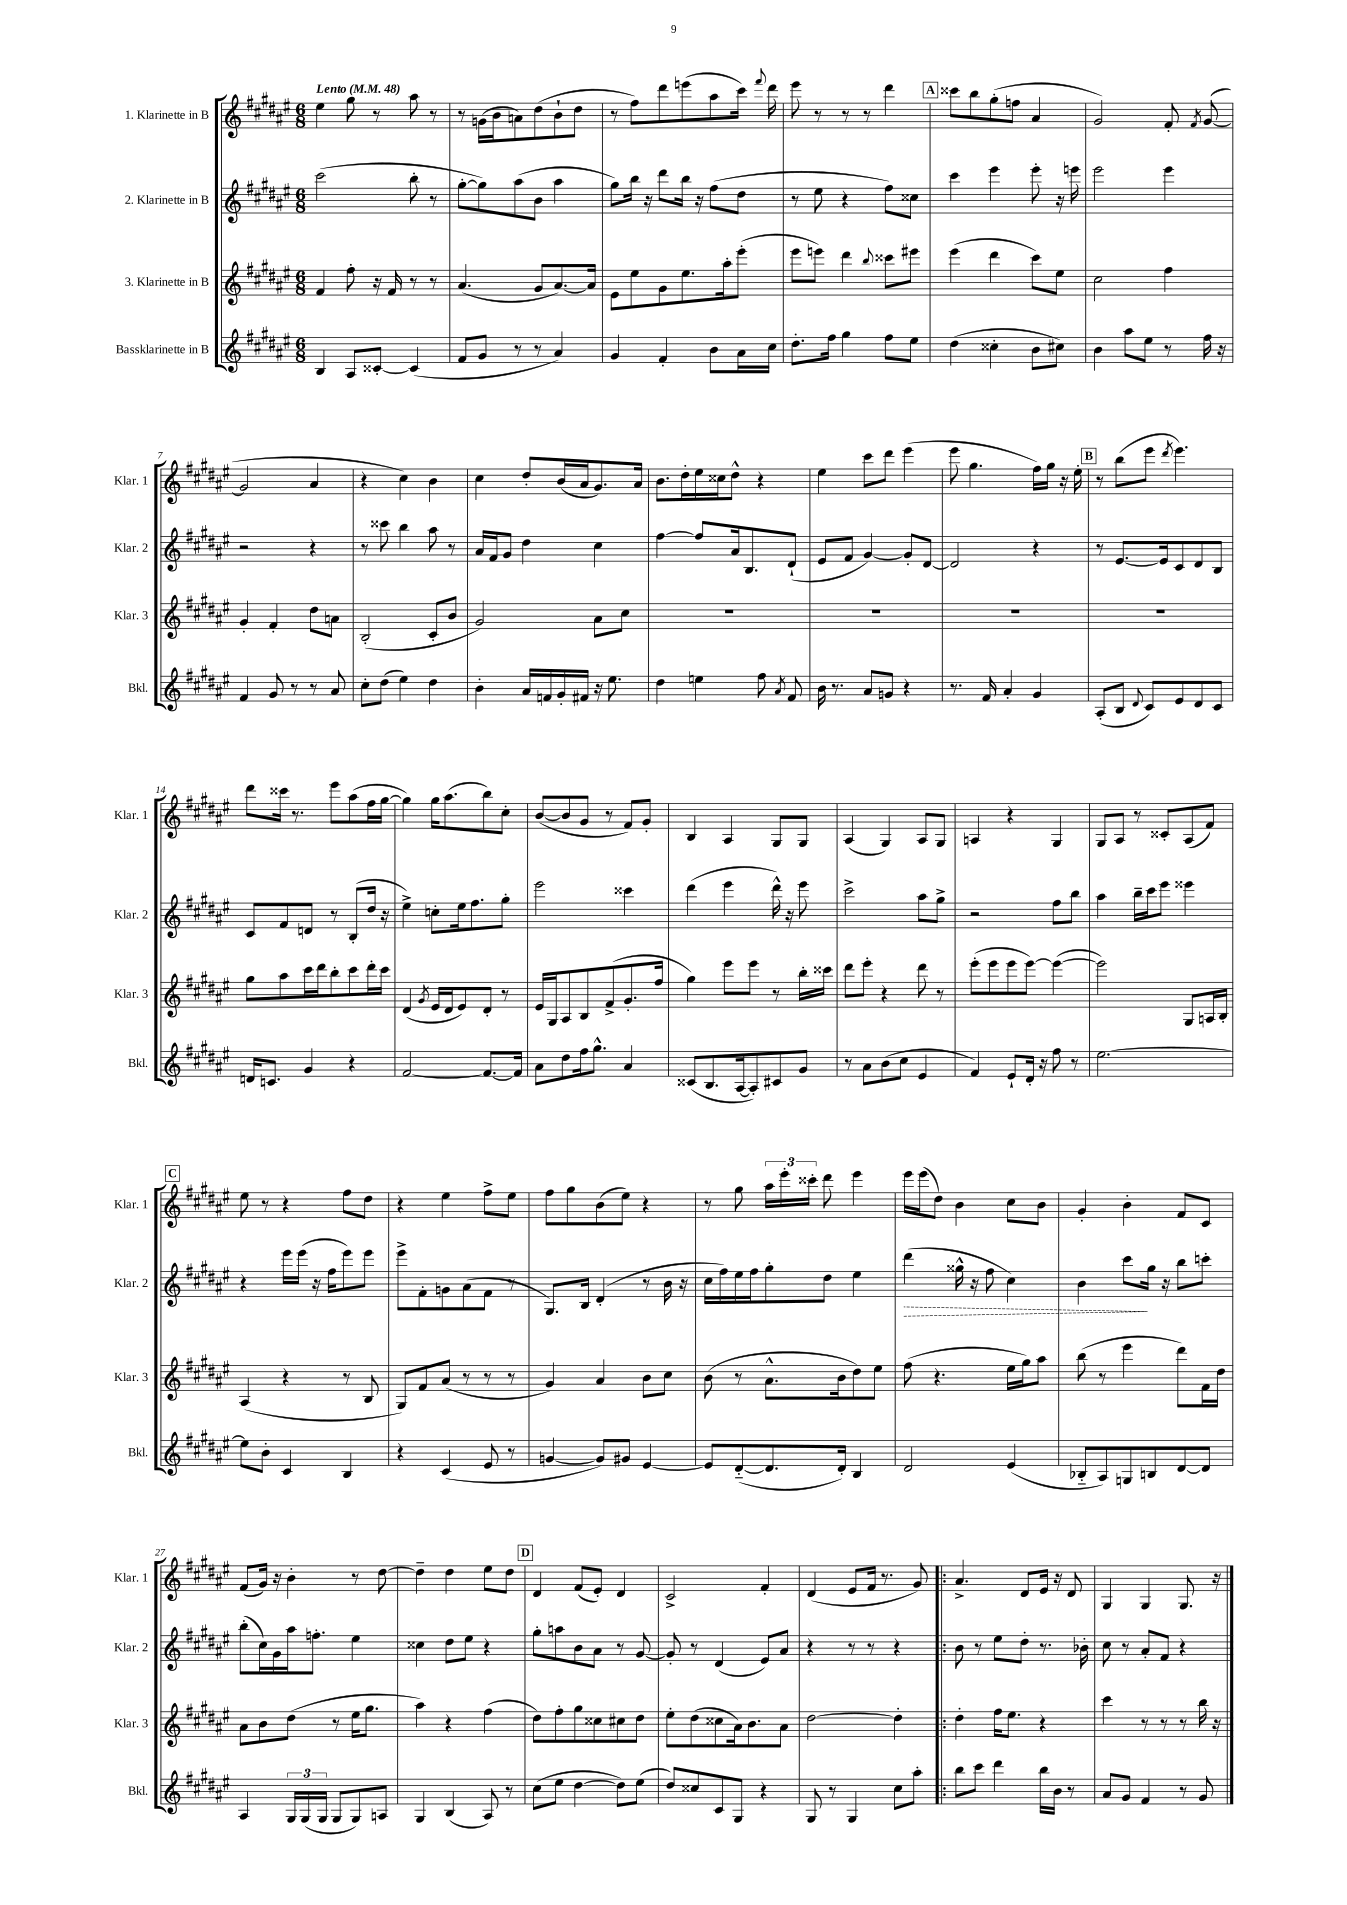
<<
\new StaffGroup <<
\new Staff = "s0" \with { instrumentName = "1. Klarinette in B" shortInstrumentName = "Klar. 1" } {
    \clef treble \key fis \major \numericTimeSignature \time 6/8 \tempo "Lento" 4 = 48
    \autoBeamOff eis''4 gis''8 r8 ais''8 r8 |
    r8 g'16[( b'16 a'8) dis''8( b'8-! dis''8] |
    r8 fis''8[) dis'''8 e'''8( ais''8 cis'''16]) \appoggiatura { fis'''8 } dis'''16 |
    eis'''8 r8 r8 r8 dis'''4 |
    \mark \markup { \box "A" } cisis'''8[ b''8 gis''8-.( f''8] ais'4 |
    gis'2) fis'8-. \acciaccatura { fis'8 } gis'8~( |
    gis'2 ais'4 |
    r4 cis''4) b'4 |
    cis''4 dis''8[-. b'16( ais'16 gis'8.) ais'16] |
    b'8.[ dis''16-. eis''16 cisis''16 dis''8]-^ r4 |
    eis''4 cis'''8[ dis'''8] eis'''4( |
    eis'''8 gis''4. fis''16[) gis''16] r16 eis''16-. |
    \mark \markup { \box "B" } r8 b''8[( eis'''8] \acciaccatura { dis'''8 } eis'''4.) |
    dis'''8[ cisis'''16] r8. eis'''8[ ais''8( fis''16 gis''16]~ |
    gis''4) gis''16[ ais''8.( b''8) cis''8]-. |
    b'8[~( b'8 gis'8] r8 fis'8[) gis'8]-. |
    b4 ais4 gis8[ gis8] |
    ais4( gis4) ais8[ gis8] |
    a4 r4 gis4 |
    gis8[ ais8] r8 cisis'8[-. ais8( fis'8]) |
    \mark \markup { \box "C" } eis''8 r8 r4 fis''8[ dis''8] |
    r4 eis''4 fis''8[-> eis''8] |
    fis''8[ gis''8 b'8( eis''8]) r4 |
    r8 gis''8 \tuplet 3/2 { ais''16[ eis'''16-. cisis'''16]-. } dis'''8 eis'''4 |
    eis'''16[ eis'''16( dis''8]) b'4 cis''8[ b'8] |
    gis'4-. b'4-. fis'8[ cis'8] |
    fis'8[( gis'16]) r16 b'4-. r8 dis''8~ |
    dis''4-- dis''4 eis''8[ dis''8] |
    \mark \markup { \box "D" } dis'4 fis'8[( eis'8]-.) dis'4 |
    cis'2-> fis'4-. |
    dis'4( eis'8[ fis'16] r8. gis'8) |
    \bar ".|:" ais'4.-> dis'8[ eis'16] r16 dis'8 |
    gis4 gis4 gis8. r16 \bar "|." |
}
\new Staff = "s1" \with { instrumentName = "2. Klarinette in B" shortInstrumentName = "Klar. 2" } {
    \clef treble \key fis \major \numericTimeSignature \time 6/8
    \autoBeamOff cis'''2( b''8-. r8 |
    gis''8[~-. gis''8) ais''8( b'8] ais''4 |
    gis''8[) b''16] r16 dis'''8[ b''16] r16 fis''8[( dis''8] |
    r8 eis''8 r4 fis''8[) cisis''8] |
    \mark \markup { \box "A" } cis'''4 eis'''4 eis'''8-. r16 e'''16 |
    eis'''2 eis'''4 |
    r2 r4 |
    r8 cisis'''8 b''4 ais''8 r8 |
    ais'16[ fis'16 gis'8] dis''4 cis''4 |
    fis''4~ fis''8[ ais'16 b8. dis'8]-!( |
    eis'8[ fis'8] gis'4~) gis'8[-. dis'8]~ |
    dis'2 r4 |
    \mark \markup { \box "B" } r8 eis'8.[~ eis'16 cis'8 dis'8 b8] |
    cis'8[ fis'8 d'8] r8 b8[-.( dis''16] r16 |
    eis''4->) c''8[-. eis''16 fis''8. gis''8]-. |
    eis'''2 cisis'''4 |
    dis'''4( eis'''4 dis'''16-^) r16 eis'''8 |
    cis'''2-> ais''8[ gis''8]-> |
    r2 fis''8[ b''8] |
    ais''4 b''16[-- cis'''16 eis'''8] eisis'''4 |
    \mark \markup { \box "C" } r4 eis'''16[ eis'''16]( r16 fis''16[ eis'''8) eis'''8] |
    eis'''8[-> fis'8-. g'8 ais'8( fis'8] r8 |
    gis8.[) b16] dis'4-.( r8 b'16 r16 |
    cis''16[ fis''16) eis''16 fis''16 gis''8-. dis''8] eis''4 |
    \once \override Hairpin.style = #'dashed-line dis'''4\>( gisis''16-^ r16 fis''8 cis''4) |
    b'4 cis'''8[\! gis''16] r16 b''8[ c'''8]-. |
    b''8[-.( cis''16) gis'16 ais''16 f''8.]-. eis''4 |
    cisis''4 dis''8[ eis''8] r4 |
    \mark \markup { \box "D" } gis''8[-. a''8 b'8 ais'8] r8 gis'8~ |
    gis'8-. r8 dis'4( eis'8[) ais'8] |
    r4 r8 r8 r4 |
    \bar ".|:" b'8 r8 eis''8[ dis''8]-. r8. bes'16-. |
    cis''8 r8 ais'8[-. fis'8] r4 \bar "|." |
}
\new Staff = "s2" \with { instrumentName = "3. Klarinette in B" shortInstrumentName = "Klar. 3" } {
    \clef treble \key fis \major \numericTimeSignature \time 6/8
    \autoBeamOff fis'4 fis''8-. r16 fis'16 r8 r8 |
    ais'4.( gis'8[ ais'8.~) ais'16] |
    eis'8[ eis''8 gis'8 eis''8. ais''16-. eis'''8]-.( |
    eis'''8[ e'''8]) dis'''4 \appoggiatura { b''8 } cisis'''8[ eis'''8] |
    \mark \markup { \box "A" } eis'''4( dis'''4 cis'''8[) eis''8] |
    cis''2 fis''4 |
    gis'4-. fis'4-. dis''8[ a'8] |
    b2-.( cis'8[-. b'8] |
    gis'2) ais'8[ cis''8] |
    R2. |
    R2. |
    R2. |
    \mark \markup { \box "B" } R2. |
    gis''8[ ais''8 cis'''16 dis'''16 b''8-. cis'''8 dis'''16-. cis'''16] |
    dis'4( \acciaccatura { gis'8 } eis'16[ dis'16 eis'8) dis'8]-. r8 |
    eis'16[ gis16 ais8 b8 fis'8->( gis'8.-. fis''16] |
    gis''4) eis'''8[ eis'''8] r8 b''16[-. cisis'''16] |
    dis'''8[ eis'''8]-. r4 dis'''8 r8 |
    eis'''8[-.( eis'''8 eis'''8 eis'''8]~) eis'''4~( |
    eis'''2) gis8[ a16 b16]-. |
    \mark \markup { \box "C" } ais4( r4 r8 b8 |
    gis8[) fis'8 ais'8]( r8 r8 r8 |
    gis'4) ais'4 b'8[ cis''8] |
    b'8( r8 ais'8.[-^ b'16 dis''8) eis''8] |
    fis''8( r4. eis''16[ gis''16) ais''8] |
    b''8( r8 eis'''4 dis'''8[) fis'16 dis''16] |
    ais'8[ b'8 dis''8]( r8 eis''16[ gis''8.] |
    ais''4) r4 fis''4( |
    \mark \markup { \box "D" } dis''8[) fis''8-. gis''8 cisis''8 cis''8 dis''8] |
    eis''8[-. dis''8( cisis''8 ais'16) b'8. ais'8] |
    dis''2~ dis''4-. |
    \bar ".|:" dis''4-. fis''16[ eis''8.] r4 |
    cis'''4 r8 r8 r8 b''16 r16 \bar "|." |
}
\new Staff = "s3" \with { instrumentName = "Bassklarinette in B" shortInstrumentName = "Bkl." } {
    \clef treble \key fis \major \numericTimeSignature \time 6/8
    \autoBeamOff b4 ais8[ cisis'8]~-. cisis'4( |
    fis'8[ gis'8] r8 r8 ais'4) |
    gis'4 fis'4-. b'8[ ais'16 cis''16] |
    dis''8.[-. fis''16] gis''4 fis''8[ eis''8] |
    \mark \markup { \box "A" } dis''4( cisis''4-. b'8[ cis''8]) |
    b'4 ais''8[ eis''8] r8 fis''16 r16 |
    fis'4 gis'8 r8 r8 ais'8 |
    cis''8[-. dis''8]( eis''4) dis''4 |
    b'4-. ais'16[ f'16 gis'16-. fis'16] r16 eis''8. |
    dis''4 e''4 fis''8 \acciaccatura { ais'8 } fis'8 |
    b'16 r8. ais'8[ g'8] r4 |
    r8. fis'16 ais'4-. gis'4 |
    \mark \markup { \box "B" } ais8[-.( b8] \appoggiatura { dis'8 } cis'8[) eis'8 dis'8 cis'8] |
    d'16[ c'8.] gis'4 r4 |
    fis'2~ fis'8.[~ fis'16] |
    ais'8[ dis''8 fis''16 gis''8.]-^ ais'4 |
    cisis'8[( b8. ais16~ ais8-.) cis'8 gis'8] |
    r8 ais'8[ b'8( cis''8] eis'4 |
    fis'4) eis'8[-! dis'16]-. r16 fis''8 r8 |
    eis''2.~ |
    \mark \markup { \box "C" } eis''8[ b'8]-. cis'4 b4 |
    r4 cis'4( eis'8 r8 |
    g'4~ g'8[) gis'8] eis'4~ |
    eis'8[ dis'8~-_( dis'8. dis'16]-.) b4 |
    dis'2 eis'4( |
    bes8[-_ ais8) g8 b8 dis'8~ dis'8] |
    ais4 \tuplet 3/2 { gis16[ gis16( gis16] } gis8[ gis8) a8] |
    gis4 b4( ais8) r8 |
    \mark \markup { \box "D" } cis''8[( eis''8] dis''4~ dis''8[) eis''8]( |
    dis''8[) cisis''8 cis'8 gis8] r4 |
    gis8 r8 gis4 cis''8[ ais''8]-. |
    \bar ".|:" b''8[ cis'''8] dis'''4 b''16[ b'16] r8 |
    ais'8[ gis'8] fis'4 r8 gis'8 \bar "|." |
}
>>
>>
